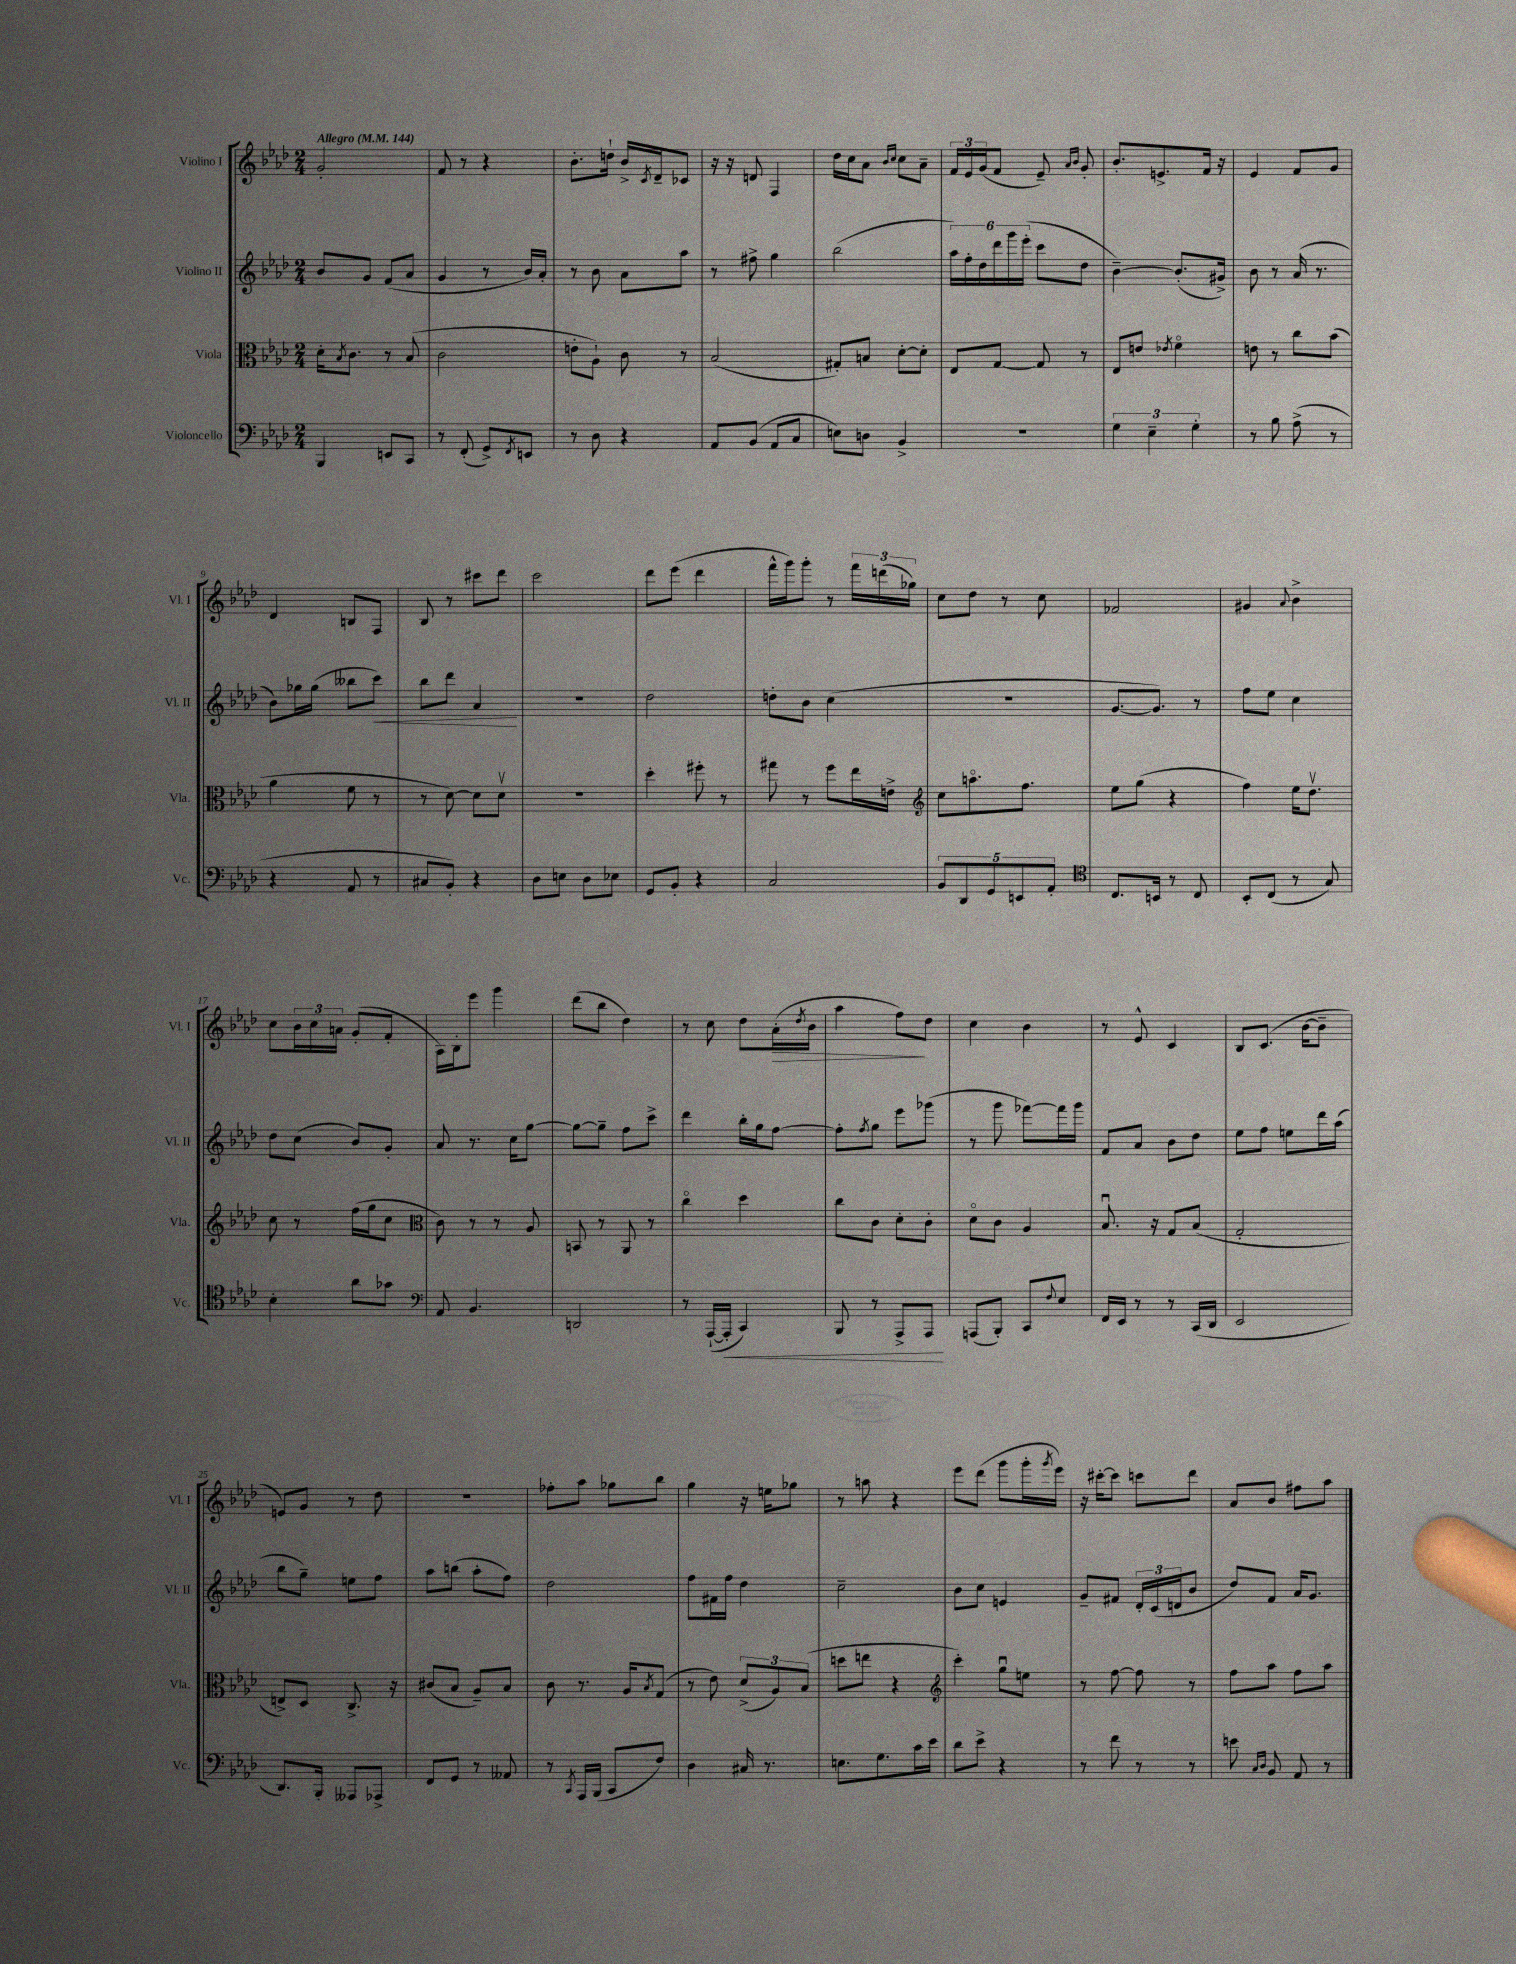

**kern	**dynam	**kern	**kern	**dynam	**kern	**dynam
*part4	*part4	*part3	*part2	*part2	*part1	*part1
*staff4	*staff4	*staff3	*staff2	*staff2	*staff1	*staff1
*I"Violoncello	*	*I"Viola	*I"Violino II	*	*I"Violino I	*
*I'Vc.	*	*I'Vla.	*I'Vl. II	*	*I'Vl. I	*
*clefF4	*	*clefC3	*clefG2	*	*clefG2	*
*k[b-e-a-d-]	*	*k[b-e-a-d-]	*k[b-e-a-d-]	*	*k[b-e-a-d-]	*
*M2/4	*	*M2/4	*M2/4	*	*M2/4	*
*MM144	*	*MM144	*MM144	*	*MM144	*
=1	=1	=1	=1	=1	=1	=1
!	!	!	!	!	!LO:TX:a:B:t=Allegro	!
4BBB-/	.	16d-'\KL	8b-/L	.	2g'/	.
.	.	8qB-/	.	.	.	.
.	.	8.c\J	.	.	.	.
.	.	.	8g/J	.	.	.
8EEn/L	.	8r	(8f/L	.	.	.
8CC/J	.	(8B-/	8a-/J	.	.	.
=2	=2	=2	=2	=2	=2	=2
8r	.	2c\	4g/	.	8f/	.
(8FF'/	.	.	.	.	8r	.
8GG^/L)	.	.	8r	.	4r	.
8qFF/	.	.	.	.	.	.
8EEn/J	.	.	16b-/LL)	.	.	.
.	.	.	16a-'/JJ	.	.	.
=3	=3	=3	=3	=3	=3	=3
8r	.	8en'\L	8r	.	8.b-'\L	.
8D-\	.	8A-`\J)	8b-\	.	.	.
.	.	.	.	.	16ddn`\Jk	.
4r	.	8c\	8a-\L	.	16b-^/LL	.
.	.	.	.	.	8qc/	.
.	.	.	.	.	16d-~/J	.
.	.	8r	8aa-\J	.	8c-X/J	.
=4	=4	=4	=4	=4	=4	=4
8AA-/L	.	(2B-/	8r	.	16r	.
.	.	.	.	.	16r	.
(8BB-/J	.	.	8ff#X^\	.	8dn/	.
8AA-/L	.	.	4gg\	.	4F/	.
8C/J	.	.	.	.	.	.
=5	=5	=5	=5	=5	=5	=5
8En\L)	.	8G#X'/L)	(2bb-\	.	16dd-\LL	.
.	.	.	.	.	16cc\J	.
8Dn\J	.	8Bn/J	.	.	8a-\J	.
.	.	.	.	.	16qqb-/LL	.
.	.	.	.	.	16qqcc/JJ	.
4BB-^/	.	[8d-'\L	.	.	8cc\L	.
.	.	8d-'\J]	.	.	8a-~\J	.
=6	=6	=6	=6	=6	=6	=6
2r	.	8E-/L	24aa-\LL)	.	24f/LL	.
.	.	.	24ff'\	.	24e-/	.
.	.	.	24dd-\	.	(24g/J	.
.	.	[8G/J	24ddd-\	.	8f/J	.
.	.	.	24ggg\	.	.	.
.	.	.	(24eee-'\JJ	.	.	.
.	.	8G/]	8ccc\L	.	8e-~/)	.
.	.	.	.	.	16qqa-/LL	.
.	.	.	.	.	16qqb-/JJ	.
.	.	8r	8dd-\J	.	8g'/	.
=7	=7	=7	=7	=7	=7	=7
6G\	.	8E-/L	[4b-~\)	.	8.b-'/L	.
.	.	8en/J	.	.	.	.
6E-~\	.	.	.	.	.	.
.	.	.	.	.	8.en^/	.
.	.	8qe-X/	.	.	.	.
.	.	4f\	(8.b-'/L]	.	.	.
6G'\	.	.	.	.	.	.
.	.	.	.	.	16f/Jk	.
.	.	.	16g#X^/Jk)	.	16r	.
=8	=8	=8	=8	=8	=8	=8
8r	.	8en\	8b-\	.	4e-/	.
8B-\	.	8r	8r	.	.	.
(8A-^\	.	8cc\L	(16a-/	.	8f/L	.
.	.	.	8.r	.	.	.
8r	.	(8b-\J	.	.	8g/J	.
!!LO:LB:g=z
=9	=9	=9	=9	=9	=9	=9
4r	.	4a-\	8b-\L)	.	4d-/	.
.	.	.	16gg-X\L	.	.	.
.	.	.	(16gg-\JJ	.	.	.
8AA-/	.	8f\	8bb--X\L	.	8Bn/L	.
!	!	!	!	!LO:HP:b	!	!
8r	.	8r	8ccc\J)	<	8F/J	.
=10	=10	=10	=10	=10	=10	=10
8C#X/L	.	8r	8bb-\L	.	8B-/	.
8BB-'/J)	.	[8d-\)	8ddd-\J	.	8r	.
4r	.	8d-\L]	4a-/	.	8ccc#X\L	.
.	.	8d-v\J	.	.	8ddd-\J	.
.	.	.	.	[	.	.
=11	=11	=11	=11	=11	=11	=11
8D-\L	.	2r	2r	.	2ccc\	.
8En\J	.	.	.	.	.	.
8D-\L	.	.	.	.	.	.
8E-X\J	.	.	.	.	.	.
=12	=12	=12	=12	=12	=12	=12
8GG/L	.	4dd-'\	2dd-\	.	8ddd-\L	.
8BB-'/J	.	.	.	.	(8eee-\J	.
4r	.	8ff#X'\	.	.	4ddd-\	.
.	.	8r	.	.	.	.
=13	=13	=13	=13	=13	=13	=13
2C/	.	8gg#X\	8ddn'\L	.	16fff^^\LL	.
.	.	.	.	.	16ggg\J)	.
.	.	8r	8b-\J	.	8ggg'\J	.
.	.	8ff\L	(4cc\	.	8r	.
.	.	16ee-\L	.	.	24fff\LL	.
.	.	.	.	.	(24dddn\	.
.	.	16en^\JJ	.	.	.	.
.	.	.	.	.	24gg-X\JJ)	.
=14	=14	=14	=14	=14	=14	=14
*	*	*clefG2	*	*	*	*
10BB-/L	.	8cc\L	2r	.	8cc\L	.
10DD-/	.	.	.	.	.	.
.	.	8.aan\	.	.	8dd-\J	.
10GG/	.	.	.	.	.	.
.	.	.	.	.	8r	.
10EEn/	.	.	.	.	.	.
.	.	8.ff\J	.	.	.	.
.	.	.	.	.	8cc\	.
10AA-'/J	.	.	.	.	.	.
=15	=15	=15	=15	=15	=15	=15
*clefC4	*	*	*	*	*	*
8.C/L	.	8ee-\L	[8.g/L	.	2f-X/	.
.	.	(8gg\J	.	.	.	.
16BBn/Jk	.	.	8.g/J])	.	.	.
8r	.	4r	.	.	.	.
8C/	.	.	8r	.	.	.
=16	=16	=16	=16	=16	=16	=16
8BB-'/L	.	4ff\)	8ff\L	.	4g#X/	.
(8C/J	.	.	8ee-\J	.	.	.
.	.	.	.	.	8qqa-/	.
8r	.	16ee-\KL	4cc\	.	4b-^\	.
.	.	8.dd-v\J	.	.	.	.
8G/)	.	.	.	.	.	.
!!LO:LB:g=z
=17	=17	=17	=17	=17	=17	=17
4B-'\	.	8cc\	8dd-\L	.	8cc\L	.
.	.	8r	(8cc\J	.	24b-\L	.
.	.	.	.	.	24cc\	.
.	.	.	.	.	24an\JJ	.
8a-\L	.	(16ff\LL	8b-/L)	.	(8g'/L	.
.	.	16gg\J	.	.	.	.
8g-X\J	.	8cc\J	8g'/J	.	8f'/J	.
=18	=18	=18	=18	=18	=18	=18
*clefF4	*	*clefC3	*	*	*	*
8AA-/	.	8c\)	8a-/	.	16A-\LL)	.
.	.	.	.	.	16B-'\J	.
4.BB-/	.	8r	8.r	.	8eee-\J	.
.	.	8r	.	.	4ggg\	.
.	.	.	16cc\KL	.	.	.
.	.	8A-/	[8gg\J	.	.	.
=19	=19	=19	=19	=19	=19	=19
2DDn/	.	8BBn/	8gg\L_	.	(8ddd-\L	.
.	.	8r	8gg~\J]	.	8bb-\J	.
.	.	8AA-/	8ff\L	.	4dd-\)	.
.	.	8r	8ccc^\J	.	.	.
=20	=20	=20	=20	=20	=20	=20
8r	.	4cc\	4ddd-\	.	8r	.
([16AAA-`/LL	.	.	.	.	8cc\	.
!	!LO:HP:b	!	!	!	!	!
16AAA-'/JJ]	<	.	.	.	.	.
4CC/)	.	4dd-\	16bb-'\LL	.	8dd-\L	.
.	.	.	16gg\J	.	.	.
!	!	!	!	!	!	!LO:HP:b
.	.	.	[8ff\J	.	(16a-'\L	>
.	.	.	.	.	8qdd-/	.
.	.	.	.	.	16b-\JJ	.
=21	=21	=21	=21	=21	=21	=21
8BBB-/	.	8cc\L	8ff'\L]	.	4aa-\	.
.	.	.	8qff/	.	.	.
8r	.	8c\J	8gg\J	.	.	.
8AAA-^/L	.	8d-'\L	8eee-\L	.	8ff\L)	.
8AAA-/J	.	8c'\J	(8ggg-X\J	.	8dd-\J	]
.	[	.	.	.	.	.
=22	=22	=22	=22	=22	=22	=22
(8AAAn/L	.	8d-\L	8r	.	4cc\	.
8BBB-'/J)	.	8c\J	8ggg\	.	.	.
8CC/L	.	4A-/	[8fff-X\L)	.	4b-\	.
8qqF/	.	.	.	.	.	.
8E-/J	.	.	16fff-\L]	.	.	.
.	.	.	16ggg\JJ	.	.	.
=23	=23	=23	=23	=23	=23	=23
16FF/LL	.	8.B-u/	8f/L	.	8r	.
16EE-/JJ	.	.	.	.	.	.
8r	.	.	8a-/J	.	8e-^^/	.
.	.	16r	.	.	.	.
8r	.	8G/L	8b-\L	.	4c/	.
(16CC/LL	.	(8B-/J	8dd-\J	.	.	.
16DD-/JJ	.	.	.	.	.	.
=24	=24	=24	=24	=24	=24	=24
2EE-/	.	2G'/	8ee-\L	.	8B-/L	.
.	.	.	8ff\J	.	(8.c/J	.
.	.	.	8een\L	.	.	.
.	.	.	.	.	[16b-\KL	.
.	.	.	16ddd-\L	.	8b-~\J]	.
.	.	.	(16aa-\JJ	.	.	.
!!LO:LB:g=z
=25	=25	=25	=25	=25	=25	=25
8.DD-/L)	.	8En^/L)	8bb-\L	.	8en/L)	.
.	.	8D-/J	8gg~\J)	.	8g/J	.
16BBB-'/Jk	.	.	.	.	.	.
8AAA--X/L	.	8.C^/	8een\L	.	8r	.
8AAA-X^/J	.	.	8ff\J	.	8dd-\	.
.	.	16r	.	.	.	.
=26	=26	=26	=26	=26	=26	=26
8FF/L	.	(8c#X/L	8aa-\L	.	2r	.
8GG/J	.	8B-/J	(8bbn\J	.	.	.
8r	.	8A-~/L)	8aa-'\L	.	.	.
8AA--X/	.	8B-/J	8ff\J)	.	.	.
=27	=27	=27	=27	=27	=27	=27
8r	.	8c\	2dd-\	.	8ff-X'\L	.
8qCC/	.	.	.	.	.	.
16AAA-/LL	.	8.r	.	.	8aa-\J	.
(16BBB-/JJ	.	.	.	.	.	.
8CC/L	.	.	.	.	8gg-X\L	.
.	.	16A-/KL	.	.	.	.
.	.	8qB-/	.	.	.	.
8F/J)	.	(8G/J	.	.	8bb-\J	.
=28	=28	=28	=28	=28	=28	=28
4D-\	.	8r	8ff\L	.	4gg\	.
.	.	8e-\)	16f#X\L	.	.	.
.	.	.	16ff\JJ	.	.	.
16C#X/	.	(12d-^/L	4dd-\	.	16r	.
8.r	.	.	.	.	16een\KL	.
.	.	12A-/)	.	.	.	.
.	.	.	.	.	8gg-X\J	.
.	.	(12B-/J	.	.	.	.
=29	=29	=29	=29	=29	=29	=29
8.En\L	.	8ddn\L	2cc~\	.	8r	.
.	.	8een\J	.	.	8aan\	.
8.G\	.	.	.	.	.	.
.	.	4r	.	.	4r	.
16c\L	.	.	.	.	.	.
16e-\JJ	.	.	.	.	.	.
=30	=30	=30	=30	=30	=30	=30
*	*	*clefG2	*	*	*	*
8d-\L	.	4ccc'\)	8b-\L	.	8eee-\L	.
8e-^\J	.	.	8cc\J	.	(8ddd-\J	.
4r	.	8ggu\L	4en/	.	8ggg\L	.
.	.	8een\J	.	.	16ggg'\L	.
.	.	.	.	.	8qggg/	.
.	.	.	.	.	16eee-\JJ)	.
=31	=31	=31	=31	=31	=31	=31
8r	.	8r	8g~/L	.	16r	.
.	.	.	.	.	[16ccc#X'\KL	.
8f\	.	[8ff\	8f#X/J	.	8ccc#\J]	.
8r	.	8ff\]	24d-'/LL	.	8cccn\L	.
.	.	.	(24c/	.	.	.
.	.	.	24dn/J	.	.	.
8r	.	8r	8b-/J	.	8ddd-\J	.
=32	=32	=32	=32	=32	=32	=32
8en\	.	8ff\L	8dd-/L)	.	8a-/L	.
16qqC/LL	.	.	.	.	.	.
16qqD-/JJ	.	.	.	.	.	.
8BB-/	.	8aa-\J	8f/J	.	8b-/J	.
8AA-/	.	8ff\L	16a-/KL	.	8ff#X\L	.
.	.	.	8.g/J	.	.	.
8r	.	8aa-\J	.	.	8aa-\J	.
==	==	==	==	==	==	==
*-	*-	*-	*-	*-	*-	*-
